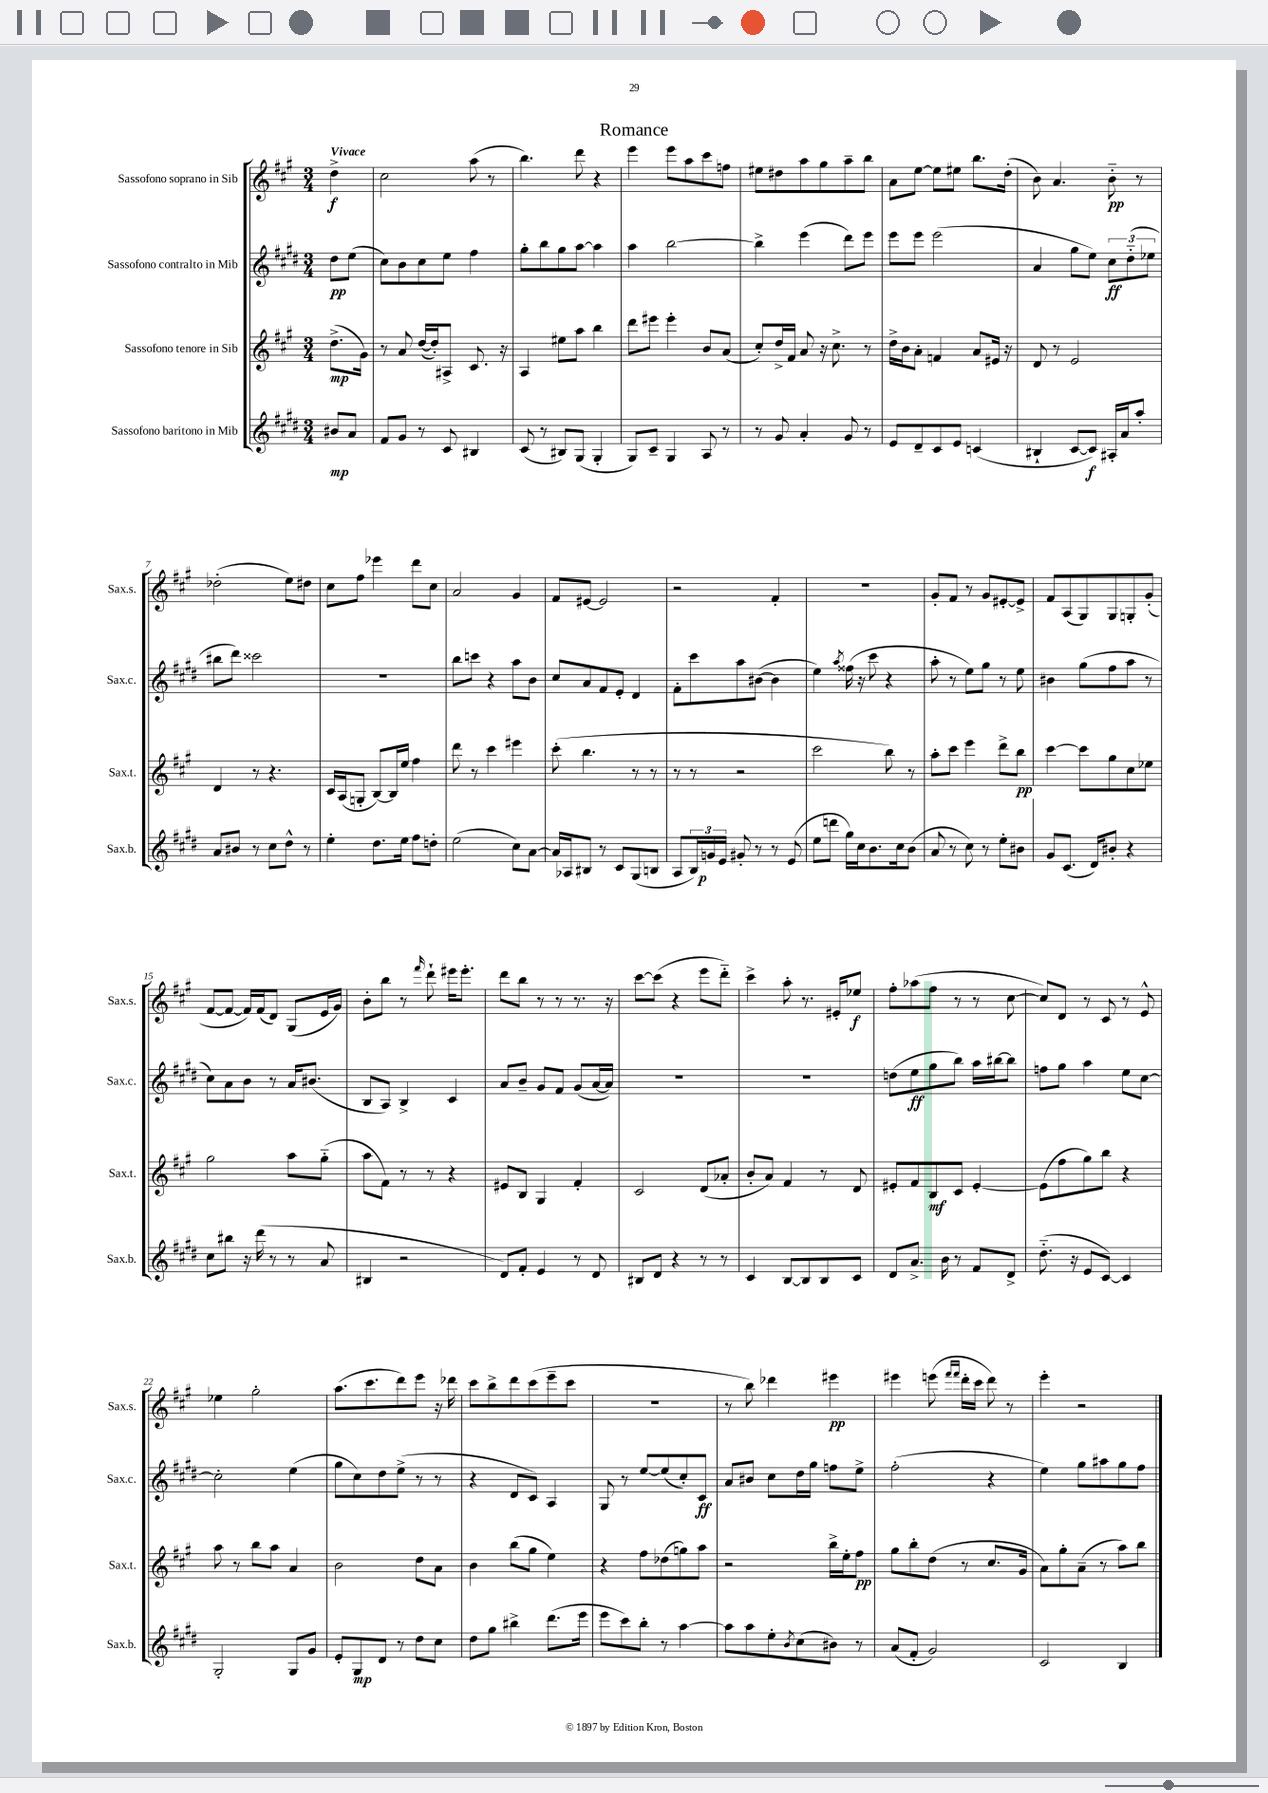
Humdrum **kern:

**kern	**kern	**kern	**kern
*staff4	*staff3	*staff2	*staff1
*clefG2	*clefG2	*clefG2	*clefG2
*k[f#c#g#d#]	*k[f#c#g#]	*k[f#c#g#d#]	*k[f#c#g#]
*M3/4	*M3/4	*M3/4	*M3/4
8b#	(8.dd^	8dd#	4dd^
8a	.	(8ee	.
.	16g#)	.	.
=	=	=	=
8f#	8r	8cc#)	2cc#
8g#	8a	8b	.
8r	([16dd	8cc#	.
.	16dd'])	.	.
8c#	8A#^	8ee	.
4B#	8.c#	4ff#	(8aa
.	.	.	8r
.	16r	.	.
=	=	=	=
(8c#	4A	8gg#'	4.bb)
8r	.	8bb	.
8B#)	8ee#	8gg#	.
(8G#	8aa	[8aa	8ddd
4G#'	4bb	4aa]	4r
=	=	=	=
8G#)	8ddd	4aa	4eee
8c#~	8eee#	.	.
4G#	4eee#'	[2bb	8eee
.	.	.	8aa
8A	8b	.	8ccc#
8r	(8a	.	8ff
=	=	=	=
8r	8cc#')	4bb^]	8ee#
8g#	16dd^	.	8dd#
.	16f#	.	.
4a'	8a	(4eee	8aa
.	16r	.	8gg#
.	8.cc#^	.	.
8g#	.	8ddd#)	8aa~
8r	8r	8eee	8bb
=	=	=	=
8e	16dd^	8eee	8a
.	16b	.	.
8d#~	8a'	8eee	[8ee
8c#	4f	(2eee	8ee]
8e	.	.	8ee#
(4c	8a	.	8.bb
.	16e#	.	.
.	16r	.	(16dd'
=	=	=	=
4B#`	8d	4a	8b)
.	8r	.	4.a
[8c#	2e	8gg#	.
8c#])	.	8ee)	.
16A#'	.	12cc#	8b'~
16a	.	.	.
.	.	(12dd#'~	.
8aa'	.	.	8r
.	.	12ee-	.
=	=	=	=
8a	4d	8bb#	(2dd-'
8b#	.	8ddd#)	.
8r	8r	2ccc##	.
8cc#	4.r	.	.
8dd#^^	.	.	8ee)
8r	.	.	8dd#
=	=	=	=
4ee'	16c#	2.r	8cc#
.	(16A	.	.
.	8G'	.	8ff#
8.dd#	[8B)	.	4eee-
.	16B]	.	.
16ee	16ee	.	.
8ff#	4ff#	.	8ddd
8dd'	.	.	8cc#
=	=	=	=
(2ee	8ddd	8bb	2a
.	8r	8ccc	.
.	4ccc#	4r	.
8cc#)	4eee#	8aa	4g#
[8a	.	8b	.
=	=	=	=
16a]	(8ccc#'	8cc#	8f#
16A-	.	.	.
8B#	4.bb	8a	[8e#
8r	.	8f#	2e#]
8c#	.	8e'	.
(8G#	8r	4d#	.
8B	8r	.	.
=	=	=	=
8A	8r	8f#'	2r
24B)	8r	8ccc#	.
24g	.	.	.
24e	.	.	.
8g#'	2r	8aa	.
8r	.	([8b#	.
8r	.	4b#]	4f#'
(8e	.	.	.
=	=	=	=
8ee	2ccc#	4ee)	2.r
8ddd	.	.	.
.	.	8qaa	.
16gg#)	.	(16ff##	.
16cc#	.	16r	.
8.b	.	8ccc#	.
.	8bb)	4r	.
16cc#	.	.	.
(8b	8r	.	.
=	=	=	=
8a	8aa'	8aa'	8g#'
8r	8ccc#	8r	8f#
8cc#)	4eee	8ee)	8r
8r	.	8gg#	8g#
8ee'	8ddd^	8r	[8e#'
8b#	8bb	8ee	8e#^]
=	=	=	=
8g#	[4ccc#	4b#	8f#
(8.c#	.	.	(8A
.	8ccc#]	(8gg#	8G#)
16d#)	.	.	.
8b#'	8gg#	8ff#	8G#
4r	8cc#	8aa	8G'
.	8ee-	8r	(8g#'
=	=	=	=
8cc#	2gg#	8cc#)	[8f#
8bb#	.	8a	8f#_
16r	.	8b	16f#])
(16ddd#	.	.	(16f#
8r	.	8r	8d)
8r	8aa	16a	(8G#
.	.	(8.b#	.
8a	(8gg#'~	.	16e
.	.	.	16g#)
=	=	=	=
4B#	8aa	8B	8b'
.	8f#)	8A)	8bb
2r	8r	4B^	8r
.	.	.	16qqfff#
.	8r	.	8ddd`
.	4r	4c#	16eee#
.	.	.	8.eee#'
=	=	=	=
8d#)	8e#	8a	8ddd
8f#'	8B	8b~	8bb
4e	4G#	8g#	8r
.	.	8f#	8r
8r	4f#'	(8g#	8.r
8d#	.	[16a	.
.	.	16a])	16r
=	=	=	=
8B#	2c#	2.r	[8ccc#
8d#	.	.	(8ccc#]
4r	.	.	4r
8r	(8d	.	8eee
8r	8a-'	.	8ddd'~)
=	=	=	=
4c#	8b'	2.r	4ccc#^
.	8a)	.	.
[8B	4f#	.	8aa'
8B]	.	.	8.r
8B	8r	.	.
.	.	.	16e#'
8c#	8d	.	8ee-
=	=	=	=
8d#	8e#'	(8dd	8ff#'
8.a^	8f#	8ee	(8aa-
.	8B	8gg#	8ff#
16b	.	.	.
8r	8c#	8bb)	8r
8f#	[4e#'	16aa	8r
.	.	[16bb#	.
8d#^	.	8bb#]	[8cc#
=	=	=	=
(8.dd#'~	(8e#]	8ff	8cc#])
.	8ff#	8gg#	8d
16r	.	.	.
8e	8gg#)	4aa	8r
[8c#)	8bb	.	8c#
4c#]	4r	8ee	8r
.	.	[8cc#	8e^^
=	=	=	=
2G#'	8aa	2cc#']	4ee-
.	8r	.	.
.	8bb	.	2gg#'
.	8aa	.	.
8G#	4a	(4ee	.
8g#	.	.	.
=	=	=	=
8e'	2b	8gg#	(8.aa
8G#	.	8cc#)	.
.	.	.	8.ccc#
8d#	.	8dd#	.
8r	.	(8ee^	8ddd)
8dd#	8dd	8r	8eee
8cc#	8a	8r	16r
.	.	.	16ddd-
=	=	=	=
8dd#	4b	4r	8ccc#
8gg#	.	.	8bb^
4bb#^	(8bb	8d#	8ddd
.	8gg#	8c#)	(8ccc#
(8.ddd#	4ee)	4A	8eee~
.	.	.	8ccc#
16eee	.	.	.
=	=	=	=
8eee	4r	8G#	2.r
8ccc#)	.	8r	.
8bb'	8ff#	[8ee	.
8r	(8dd-	(8ee]	.
[4aa	8gg)	8cc#')	.
.	8aa	8c#	.
=	=	=	=
8aa]	2r	8a	8r
8aa	.	8b#	8bb)
8ee'	.	8cc#	4ddd-
8qb	.	.	.
(8cc#	.	16dd#	.
.	.	16gg#	.
8b#)	16bb^	8ff	4eee#
.	16ee'	.	.
8r	8ff#	8ee^	.
=	=	=	=
(8a	8gg#	(2ff#'	4eee#
8f#'	8bb'	.	.
2g#)	(8dd	.	(8eee
.	.	.	16qqfff#
.	.	.	16qqfff#
.	8r	.	16ddd'
.	.	.	16ccc#
.	8.cc#	4r	8ddd)
.	.	.	8r
.	16g#	.	.
=	=	=	=
2c#	8a)	4ee)	4eee'
.	8gg#'	.	.
.	(8a~	8gg#	2r
.	8r	8aa#	.
4B	8aa)	8gg#	.
.	8bb	8ff#	.
==	==	==	==
*-	*-	*-	*-
